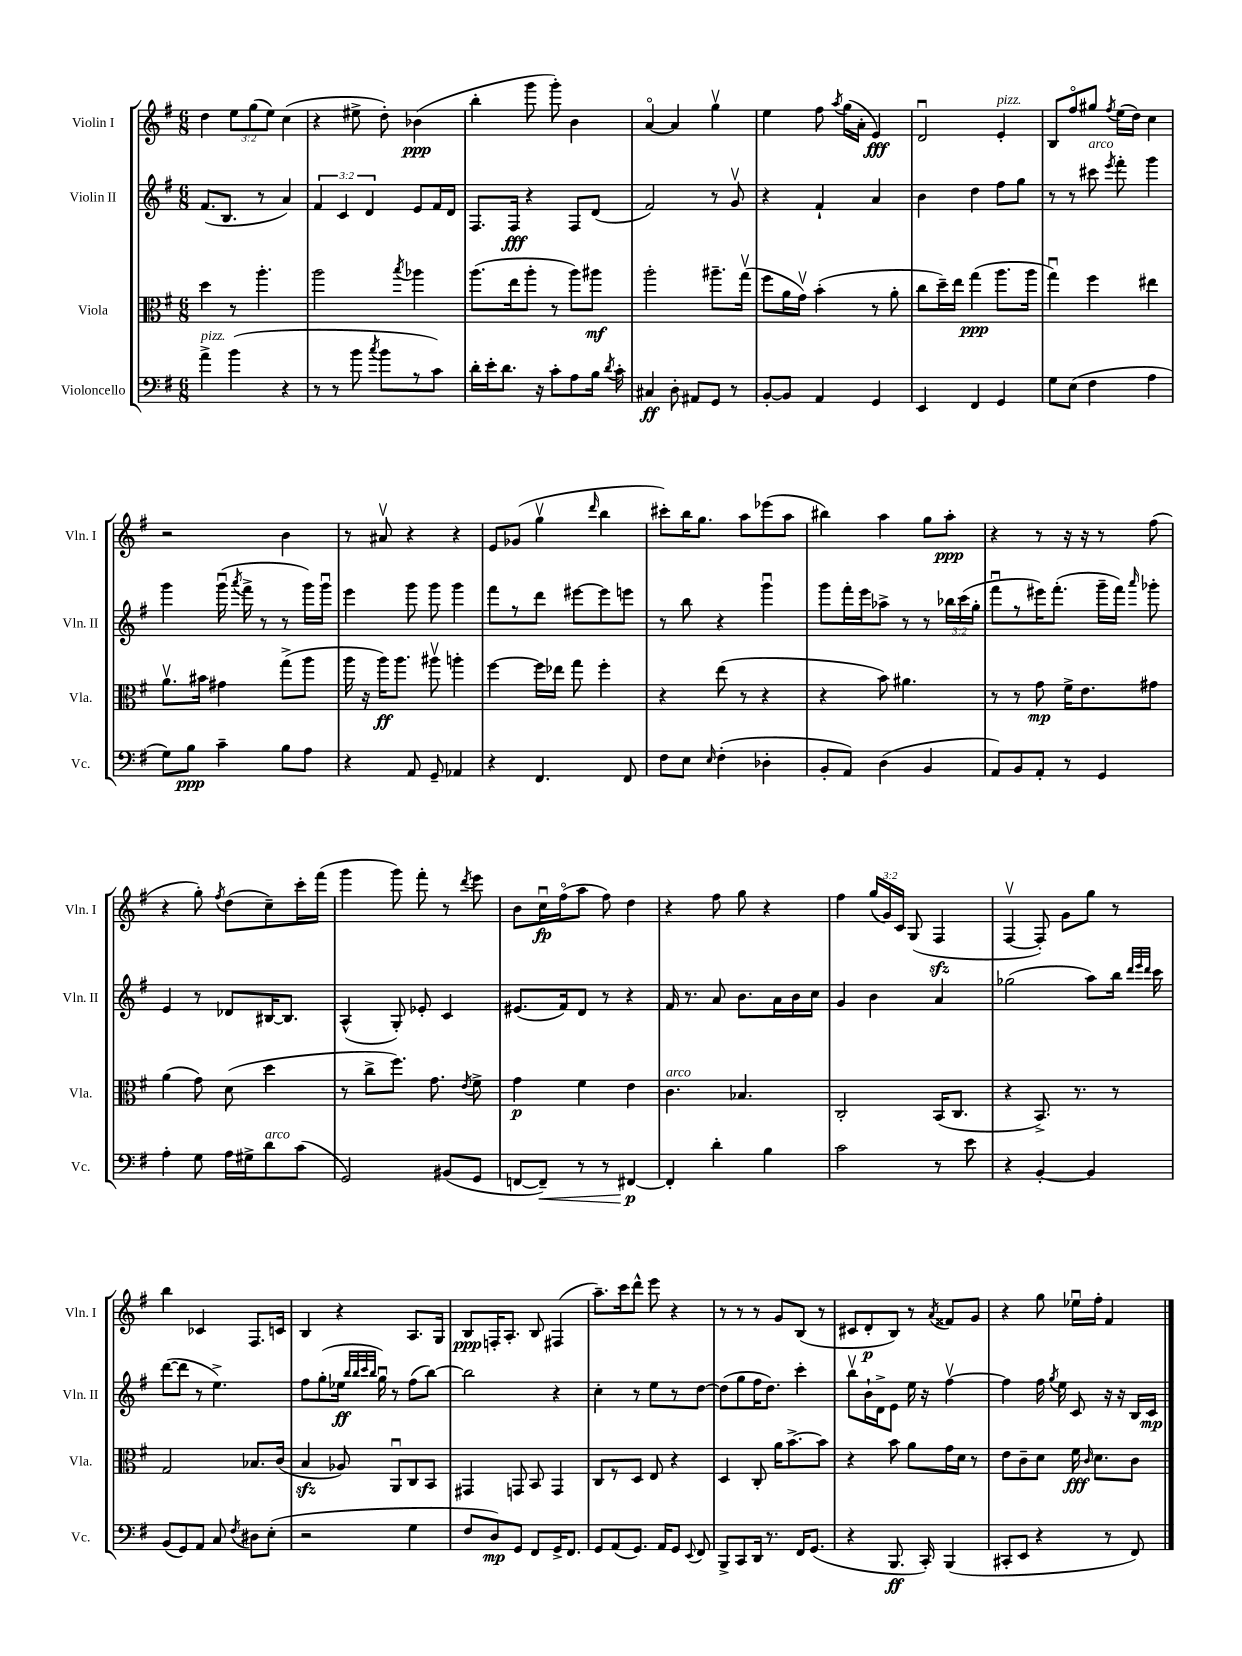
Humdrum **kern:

**kern	**dynam	**kern	**dynam	**kern	**dynam	**kern	**dynam
*part4	*part4	*part3	*part3	*part2	*part2	*part1	*part1
*staff4	*staff4	*staff3	*staff3	*staff2	*staff2	*staff1	*staff1
*I"Violoncello	*	*I"Viola	*	*I"Violin II	*	*I"Violin I	*
*I'Vc.	*	*I'Vla.	*	*I'Vln. II	*	*I'Vln. I	*
*clefF4	*	*clefC3	*	*clefG2	*	*clefG2	*
*k[f#]	*	*k[f#]	*	*k[f#]	*	*k[f#]	*
*M6/8	*	*M6/8	*	*M6/8	*	*M6/8	*
=21	=21	=21	=21	=21	=21	=21	=21
!LO:TX:a:i:t=pizz.	!	!	!	!	!	!	!
4a^\	.	4dd\	.	(8.f#/L	.	4dd\	.
.	.	.	.	8.B/J	.	.	.
(4b\	.	8r	.	.	.	12ee\L	.
.	.	.	.	.	.	(12gg\	.
.	.	4.aa'\	.	8r	.	.	.
.	.	.	.	.	.	12ee\J)	.
4r	.	.	.	4a/)	.	(4cc\	.
=22	=22	=22	=22	=22	=22	=22	=22
8r	.	2aa\	.	6f#/	.	4r	.
8r	.	.	.	.	.	.	.
.	.	.	.	6c/	.	.	.
8b\	.	.	.	.	.	8ee#X^\	.
.	.	.	.	6d/	.	.	.
8qcc/	.	.	.	.	.	.	.
8b\L	.	.	.	.	.	8dd'\)	.
.	.	8qbb/	.	.	.	.	.
8r	.	4aa-X\	.	8e/L	.	(4b-X\	ppp
8c\J)	.	.	.	16f#/L	.	.	.
.	.	.	.	16d/JJ	.	.	.
=23	=23	=23	=23	=23	=23	=23	=23
16d'\LL	.	(8.aa\L	.	8.F#/L	.	4bb'\	.
16e'\J	.	.	.	.	.	.	.
8.d\J	.	.	.	.	.	.	.
.	.	16ee\k	.	16F#/Jk	fff	.	.
.	.	8aa'\J	.	4r	.	8ggg\	.
16r	.	.	.	.	.	.	.
8c'\L	.	8r	.	.	.	8ggg'\)	.
8A\	.	8aa\L)	.	8F#/L	.	4b\	.
16B\Jk	.	8aa#X\J	mf	(8d/J	.	.	.
8qd/	.	.	.	.	.	.	.
16c'\	.	.	.	.	.	.	.
=24	=24	=24	=24	=24	=24	=24	=24
4C#X/	ff	2aa'\	.	2f#/)	.	[4a/	.
8D'\	.	.	.	.	.	4a/]	.
8AA#X/L	.	.	.	.	.	.	.
8GG/J	.	8.aa#X~\L	.	8r	.	4ggv\	.
8r	.	.	.	8gv/	.	.	.
.	.	(16ggv\Jk	.	.	.	.	.
=25	=25	=25	=25	=25	=25	=25	=25
[8BB'/L	.	8ff#\L	.	4r	.	4ee\	.
8BB/J]	.	16a\L	.	.	.	.	.
.	.	16gv\JJ)	.	.	.	.	.
4AA/	.	(4b'\	.	4f#`/	.	8ff#\	.
.	.	.	.	.	.	8qaa/	.
.	.	.	.	.	.	(16gg\LL	.
.	.	.	.	.	.	16a'\JJ	.
4GG/	.	8r	.	4a/	.	4e/)	fff
.	.	8a'\	.	.	.	.	.
=26	=26	=26	=26	=26	=26	=26	=26
4EE/	.	8cc\L	.	4b\	.	2du/	.
.	.	16dd~\L)	.	.	.	.	.
.	.	16ee\JJ	.	.	.	.	.
4FF#/	.	(4gg\	ppp	4dd\	.	.	.
!	!	!	!	!	!	!LO:TX:a:i:t=pizz.	!
4GG/	.	8.aa\L	.	8ff#\L	.	4e'/	.
.	.	.	.	8gg\J	.	.	.
.	.	16aa\Jk	.	.	.	.	.
=27	=27	=27	=27	=27	=27	=27	=27
8G\L	.	4ggu\)	.	8r	.	8B/L	.
(8E\J	.	.	.	8r	.	8ff#/	.
!	!	!	!	!LO:TX:a:i:t=arco	!	!	!
4F#\	.	4ff#\	.	8ccc#X\	.	8gg#X/J	.
.	.	.	.	8qeee/	.	8qff#/	.
.	.	.	.	8fff#'\	.	(16ee\LL	.
.	.	.	.	.	.	16dd\JJ)	.
4A\	.	4ee#X\	.	4ggg\	.	4cc\	.
!!LO:LB:g=z
=28	=28	=28	=28	=28	=28	=28	=28
8G\L)	.	8.av\L	.	4ggg\	.	2r	.
8B\J	ppp	.	.	.	.	.	.
.	.	16b#X\Jk	.	.	.	.	.
4c~\	.	4g#X\	.	(16gggu\	.	.	.
.	.	.	.	8qaaa/	.	.	.
.	.	.	.	16fff#^\	.	.	.
.	.	.	.	8r	.	.	.
8B\L	.	(8gg^\L	.	8r	.	4b\	.
8A\J	.	8aa\J	.	16ggg\LL)	.	.	.
.	.	.	.	16gggu\JJ	.	.	.
=29	=29	=29	=29	=29	=29	=29	=29
4r	.	16aa\	.	4eee\	.	8r	.
.	.	16r	.	.	.	.	.
.	.	16aa\KL)	ff	.	.	8a#Xv/	.
.	.	8.aa\J	.	.	.	.	.
8AA/	.	.	.	8ggg\	.	4r	.
8GG~/	.	8aa#Xv\	.	8ggg\	.	.	.
4AA-X/	.	4aan'\	.	4ggg\	.	4r	.
=30	=30	=30	=30	=30	=30	=30	=30
4r	.	[4ff#\	.	8fff#\L	.	8e/L	.
.	.	.	.	8r	.	(8g-X/J	.
4.FF#/	.	16ff#\LL]	.	8ddd\J	.	4ggv\	.
.	.	16ee-X\JJ	.	.	.	.	.
.	.	8gg\	.	[8eee#X\L	.	.	.
.	.	.	.	.	.	16qqddd/	.
.	.	4ff#'\	.	8eee#\]	.	4bb\	.
8FF#/	.	.	.	8eeen\J	.	.	.
=31	=31	=31	=31	=31	=31	=31	=31
8F#\L	.	4r	.	8r	.	8ccc#X'\L)	.
8E\J	.	.	.	8bb\	.	16bb\K	.
.	.	.	.	.	.	8.gg\J	.
16qqE/	.	.	.	.	.	.	.
(4F#'\	.	(8ee\	.	4r	.	.	.
.	.	8r	.	.	.	8aa\L	.
4D-X'\	.	4r	.	4gggu\	.	(8eee-X\	.
.	.	.	.	.	.	8aa\J	.
=32	=32	=32	=32	=32	=32	=32	=32
8BB'/L	.	4r	.	8ggg\L	.	4bb#X\)	.
8AA/J)	.	.	.	16fff#'\L	.	.	.
.	.	.	.	16eee\J	.	.	.
(4D\	.	8b\)	.	8aa-X^\J	.	4aa\	.
.	.	4.a#X\	.	8r	.	.	.
4BB/	.	.	.	8r	.	8gg\L	.
.	.	.	.	24bb-X\LL	.	8aa'\J	ppp
.	.	.	.	(24ccc\	.	.	.
.	.	.	.	24gg'\JJ	.	.	.
=33	=33	=33	=33	=33	=33	=33	=33
8AA/L)	.	8r	.	8fff#u\L	.	4r	.
8BB/	.	8r	.	8r	.	.	.
8AA'/J	.	8g\	mp	16eee#X\K)	.	8r	.
.	.	.	.	(8.fff#'\J	.	.	.
8r	.	16f#^\KL	.	.	.	16r	.
.	.	8.e\	.	.	.	16r	.
4GG/	.	.	.	16ggg~\LL	.	8r	.
.	.	.	.	16fff#\JJ)	.	.	.
.	.	.	.	16qqaaa/	.	.	.
.	.	8g#X\J	.	8ggg-X'\	.	(8ff#\	.
!!LO:LB:g=z
=34	=34	=34	=34	=34	=34	=34	=34
4A'\	.	(4a\	.	4e/	.	4r	.
8G\	.	8g\)	.	8r	.	8gg'\)	.
.	.	.	.	.	.	8qff#/	.
16A\LL	.	(8d\	.	8d-X/L	.	(8dd\L	.
16G#X^\J	.	.	.	.	.	.	.
!LO:TX:a:i:t=arco	!	!	!	!	!	!	!
8d\	.	4dd\	.	[16B#X/K	.	8cc~\)	.
.	.	.	.	8.B#/J]	.	.	.
(8c\J	.	.	.	.	.	16ccc'\L	.
.	.	.	.	.	.	(16fff#\JJ	.
=35	=35	=35	=35	=35	=35	=35	=35
2GG/)	.	8r	.	(4A^^/	.	4ggg\	.
.	.	8cc^\L	.	.	.	.	.
.	.	8.ff#\J)	.	8G'/)	.	8ggg\)	.
.	.	.	.	8e-X'/	.	8fff#'\	.
.	.	8.g\	.	.	.	.	.
(8BB#X/L	.	.	.	4c/	.	8r	.
.	.	8qe/	.	.	.	8qddd/	.
8GG/J	.	8f#^\	.	.	.	8eee\	.
=36	=36	=36	=36	=36	=36	=36	=36
[8FFn/L	.	4g\	p	(8.e#X/L	.	8b\L	.
!	!LO:HP:b	!	!	!	!	!	!
8FF~/J])	<	.	.	.	.	16ccu\L	fp
.	.	.	.	16f#/k)	.	(16ff#\J	.
8r	.	4f#\	.	8d/J	.	8aa\J	.
8r	.	.	.	8r	.	8ff#\)	.
[4FF#X/	p	4e\	.	4r	.	4dd\	.
.	[	.	.	.	.	.	.
=37	=37	=37	=37	=37	=37	=37	=37
!	!	!LO:TX:a:i:t=arco	!	!	!	!	!
4FF#'/]	.	4.c\	.	16f#/	.	4r	.
.	.	.	.	8.r	.	.	.
4d'\	.	.	.	8a/	.	8ff#\	.
.	.	4.B-X/	.	8.b\L	.	8gg\	.
4B\	.	.	.	.	.	4r	.
.	.	.	.	16a\L	.	.	.
.	.	.	.	16b\	.	.	.
.	.	.	.	16cc\JJ	.	.	.
=38	=38	=38	=38	=38	=38	=38	=38
2c\	.	2C'/	.	4g/	.	4ff#\	.
.	.	.	.	4b\	.	(24gg/LL	.
.	.	.	.	.	.	24g/)	.
.	.	.	.	.	.	24c/JJ	.
.	.	.	.	.	.	(8G/	.
8r	.	(16BB/KL	.	4a/	.	4F#zz/	.
.	.	8.C/J	.	.	.	.	.
8e\	.	.	.	.	.	.	.
=39	=39	=39	=39	=39	=39	=39	=39
4r	.	4r	.	(2gg-X\	.	[4F#v/	.
[4BB'/	.	8.BB^/)	.	.	.	8F#'/])	.
.	.	.	.	.	.	8g\L	.
.	.	8.r	.	.	.	.	.
4BB/]	.	.	.	8aa\L)	.	8gg\J	.
.	.	8r	.	16bb\Jk	.	8r	.
.	.	.	.	32qqddd/LLL	.	.	.
.	.	.	.	32qqeee/	.	.	.
.	.	.	.	32qqddd/JJJ	.	.	.
.	.	.	.	16ccc\	.	.	.
!!LO:LB:g=z
=40	=40	=40	=40	=40	=40	=40	=40
(8BB/L	.	2G/	.	([8ddd\L	.	4bb\	.
8GG/)	.	.	.	8ddd\J]	.	.	.
8AA/J	.	.	.	8r	.	4c-X/	.
8C/	.	.	.	4.ee^\)	.	.	.
8qF#/	.	.	.	.	.	.	.
8D#X\L	.	8.B-X/L	.	.	.	8.F#/L	.
(8E'\J	.	.	.	.	.	.	.
.	.	(16c/Jk	.	.	.	16cn/Jk	.
=41	=41	=41	=41	=41	=41	=41	=41
2r	.	4Bzz/	.	8ff#\L	.	4B/	.
.	.	.	.	(8gg'\	.	.	.
.	.	8A-X/)	.	16ee-X\Jk	ff	4r	.
.	.	.	.	32qqbb/LLL	.	.	.
.	.	.	.	32qqbb/	.	.	.
.	.	.	.	32qqccc/	.	.	.
.	.	.	.	32qqbb/JJJ	.	.	.
.	.	.	.	16ggu\)	.	.	.
.	.	8AAu/L	.	8r	.	.	.
4G\	.	8C/	.	(8ff#\L	.	8.A/L	.
.	.	8BB/J	.	[8bb\J)	.	.	.
.	.	.	.	.	.	16G/Jk	.
=42	=42	=42	=42	=42	=42	=42	=42
8F#/L	.	4GG#X/	.	2bb\]	.	8B/L	ppp
8D/)	mp	.	.	.	.	16Fn'/K	.
.	.	.	.	.	.	8.A'/J	.
8GG/J	.	8GGn/	.	.	.	.	.
8FF#/L	.	8BB/	.	.	.	8B/	.
16GG^/K	.	4GG/	.	4r	.	(4F#X/	.
8.FF#/J	.	.	.	.	.	.	.
=43	=43	=43	=43	=43	=43	=43	=43
8GG/L	.	8C/L	.	4cc'\	.	8.aa~\L)	.
(8AA/	.	8r	.	.	.	.	.
.	.	.	.	.	.	16ccc\k	.
8.GG/J)	.	8D/J	.	8r	.	8ddd^^\J	.
.	.	8E/	.	8ee\L	.	8eee\	.
16AA/KL	.	.	.	.	.	.	.
8GG/J	.	4r	.	8r	.	4r	.
8qqEE/	.	.	.	.	.	.	.
8FF#/	.	.	.	[8dd\J	.	.	.
=44	=44	=44	=44	=44	=44	=44	=44
8BBB^/L	.	4D/	.	(8dd\L]	.	8r	.
8CC/	.	.	.	8gg\	.	8r	.
16DD/Jk	.	8C'/	.	16ff#\K	.	8r	.
8.r	.	.	.	8.dd\J)	.	.	.
.	.	16a\KL	.	.	.	8g/L	.
.	.	[8.b^\	.	.	.	.	.
16FF#/KL	.	.	.	4ccc'\	.	(8B/J	.
(8.GG/J	.	.	.	.	.	.	.
.	.	8b\J]	.	.	.	8r	.
=45	=45	=45	=45	=45	=45	=45	=45
4r	.	4r	.	8bbv\L	.	8c#X/L	.
.	.	.	.	16b`\L	.	8d'/	p
.	.	.	.	16d^\J	.	.	.
8.BBB/	ff	8b\	.	8e\J	.	8B/J)	.
.	.	8a\L	.	16ee\	.	8r	.
16CC'/)	.	.	.	16r	.	.	.
.	.	.	.	.	.	8qa/	.
(4BBB/	.	16g\L	.	[4ff#v\	.	8f##X/L	.
.	.	16d\JJ	.	.	.	.	.
.	.	8r	.	.	.	8g/J	.
=46	=46	=46	=46	=46	=46	=46	=46
8CC#X'/L	.	8e\L	.	4ff#\]	.	4r	.
8EE/J	.	8c~\	.	.	.	.	.
4r	.	8d\J	.	16ff#\	.	8gg\	.
.	.	.	.	8qgg/	.	.	.
.	.	.	.	16ee\	.	.	.
.	.	16f#\	fff	8c/	.	16ee-Xu\LL	.
.	.	16qqc/	.	.	.	.	.
.	.	8.d\L	.	.	.	16ff#'\JJ	.
8r	.	.	.	16r	.	4f#/	.
.	.	.	.	16r	.	.	.
8FF#/)	.	8c\J	.	16B/LL	.	.	.
.	.	.	.	16c/JJ	mp	.	.
==	==	==	==	==	==	==	==
*-	*-	*-	*-	*-	*-	*-	*-
